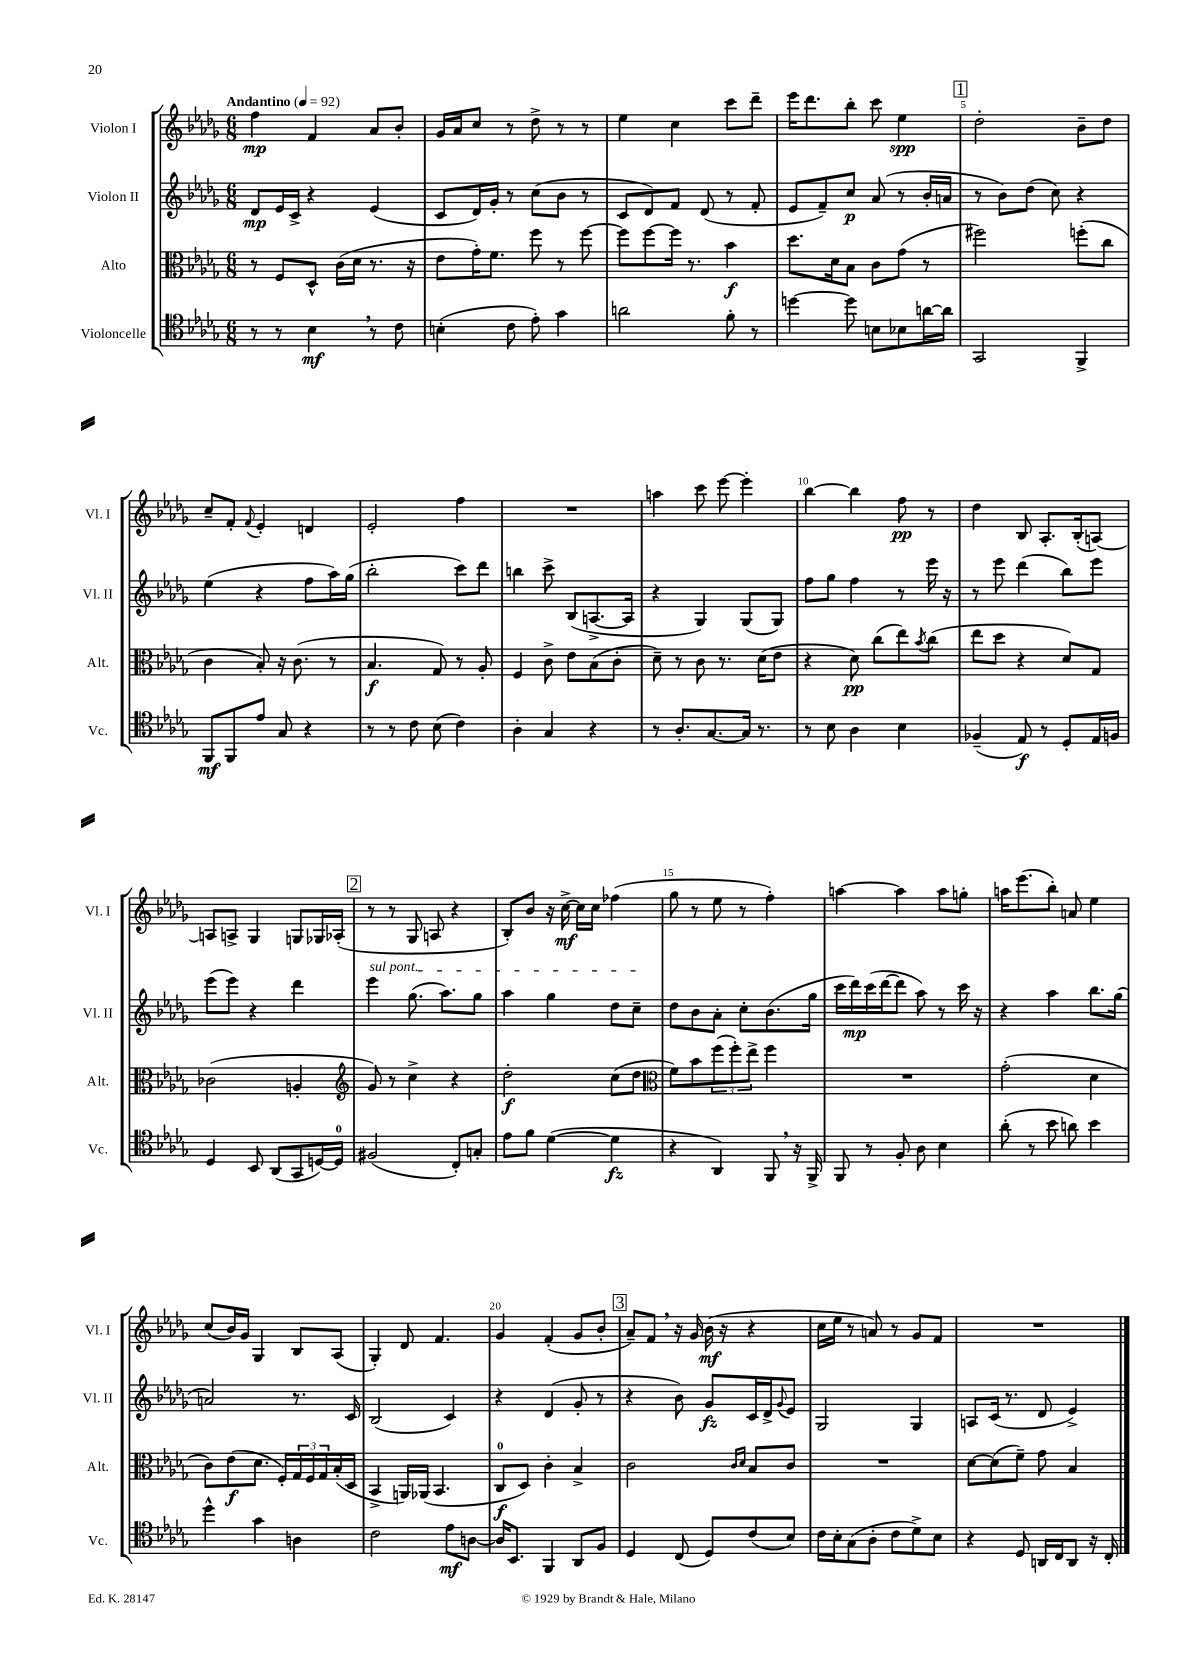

**kern	**kern	**kern	**kern
*staff4	*staff3	*staff2	*staff1
*clefC4	*clefC3	*clefG2	*clefG2
*k[b-e-a-d-g-]	*k[b-e-a-d-g-]	*k[b-e-a-d-g-]	*k[b-e-a-d-g-]
*M6/8	*M6/8	*M6/8	*M6/8
*MM92	*MM92	*MM92	*MM92
8r	8r	8d-	4ff
8r	8F	16e-	.
.	.	16c^	.
4B-	8D-^^	4r	4f
.	(16c	.	.
.	16d-	.	.
8r	8.r	(4e-	8a-
8c	.	.	8b-'
.	16r	.	.
=	=	=	=
(4B'	8e-	8c	16g-
.	.	.	16a-
.	16g-')	16d-)	8cc
.	8.f	16g-'	.
8c	.	8r	8r
8e-')	8ff	(8cc	8dd-^
4g-	8r	8b-	8r
.	[8ff	8r	8r
=	=	=	=
2a	8ff]	8c	4ee-
.	[8ff	8d-)	.
.	16ff]	8f	4cc
.	8.r	.	.
.	.	(8d-	.
8f'	4b-	8r	8ccc
8r	.	8f'	8ddd-~
=	=	=	=
[4dd	8.dd-	8e-	16eee-
.	.	.	8.ddd-
.	.	8f~)	.
.	16d-	.	.
8dd]	8B-	8cc	8bb-'
8B	8c	(8a-	8ccc
8B-	(8g-	8r	4ee-
[16a	8r	16b-'	.
16a]	.	16a	.
=	=	=	=
2GG-	2ff#)	8r	2dd-'
.	.	8b-)	.
.	.	(8dd-	.
.	.	8cc)	.
4FF^	(8ff'	4r	8b-~
.	8cc	.	8dd-
=	=	=	=
8FF	4c	(4ee-	8cc~
8FF	.	.	8f'
.	.	.	8qqf
8e-	8B-')	4r	4e-'
8G-	16r	.	.
.	(8.c	.	.
4r	.	8ff	4d
.	8r	16aa-)	.
.	.	(16gg-	.
=	=	=	=
8r	4.B-	2bb-'	2e-'
8r	.	.	.
8c	.	.	.
(8B-	8G-)	.	.
4c)	8r	8ccc)	4ff
.	8A-'	8ddd-	.
=	=	=	=
4A-'	4F	4bb	2.r
4G-	8c^	8ccc^	.
.	8e-	(8B-	.
4r	(8B-	[8.A^	.
.	8c'	.	.
.	.	16A]	.
=	=	=	=
8r	8d-~)	4r	4aa
8.A-'	8r	.	.
.	8c	4G-)	8ccc
[8.G-	.	.	.
.	8.r	.	[8eee-
16G-]	.	(8G-	4eee-']
8.r	(16d-	.	.
.	8e-	8G-)	.
=	=	=	=
8r	4r	8ff	[4bb-
8B-	.	8gg-	.
4A-	8d-)	4ff	4bb-]
.	(8cc	.	.
4B-	8ee-)	8r	8ff
.	8qb-	.	.
.	(8cc	16eee-	8r
.	.	16r	.
=	=	=	=
(4F-~	8ee-	8r	4dd-
.	8dd-	8eee-	.
8E-)	4r	(4ddd-	8B-
8r	.	.	8.A-'
8D-'	8d-)	8bb-)	.
.	.	.	(16B-'
16E-	8G-	8eee-	[8A)
16F	.	.	.
=	=	=	=
4D-	(2c-	(8eee-	8A]
.	.	8eee-)	8A^
8BB-	.	4r	4G-
(8AA-	.	.	.
8GG-	4A'	4ddd-	8G
[16D)	.	.	16G-
16D]	.	.	(16A-'
=	=	=	=
*	*clefG2	*	*
(2F#	8g-)	4eee-	8r
.	8r	.	8r
.	4cc^	(8.gg-	8G-
.	.	.	8A
.	.	8.aa-)	.
8C')	4r	.	4r
8G'	.	8gg-	.
=	=	=	=
8e-	2dd-'	4aa-	8B-')
8f	.	.	8b-
([4d-	.	4gg-	16r
.	.	.	[16cc^
.	.	.	16cc]
.	.	.	16cc
4d-]	(8cc	8dd-	(4ff-
.	8dd-	8cc~	.
=	=	=	=
*	*clefC3	*	*
4r	8f)	8dd-	8gg-
.	8b-	8b-	8r
4AA-)	(12ff	8a-'	8ee-
.	12ff')	.	.
.	.	8cc'	8r
.	12ee-^	.	.
8FF	4ff	(8.b-	4ff')
16r	.	.	.
16FF^	.	16gg-	.
=	=	=	=
8FF	2.r	16ccc	[4aa
.	.	16ddd-)	.
8r	.	(16ccc	.
.	.	[16ddd-	.
8F'	.	8ddd-]	4aa]
8A-	.	8aa-)	.
4B-	.	8r	8aa
.	.	16ccc	8gg'
.	.	16r	.
=	=	=	=
(8a-'	(2g-'	4r	16aa
.	.	.	(8.eee-
8r	.	.	.
8b-	.	4aa-	8bb-')
8a)	.	.	8a
4b-	4d-	8.bb-	4ee-
.	.	(16gg-	.
=	=	=	=
4dd-^^	8c)	2a)	(8cc
.	(8e-	.	16b-)
.	.	.	16g-
4g-	8.d-	.	4G-
.	16F')	.	.
4A	24G-	8.r	8B-
.	24F	.	.
.	24G-	.	.
.	(16B-'	.	(8A-
.	16D-	16c	.
=	=	=	=
2c	4BB-^	(2B-	4G-')
.	16AA)	.	8d-
.	(16AA-	.	.
.	4.BB-	.	4.f
8e-	.	4c)	.
[8A	.	.	.
=	=	=	=
16A]	8C	4r	4g-
8.BB-	.	.	.
.	8D-)	.	.
4FF	4c'	(4d-	(4f'
8AA-	4B-^	8g-'	8g-
8F	.	8r	8b-'
=	=	=	=
4D-	2c	4r	8a-~)
.	.	.	8f
(8C	.	8b-)	16r
.	.	.	16g-
8D-)	.	8g-	(16b-
.	.	.	16r
.	16qqc	.	.
.	16qqd-	.	.
(8c	8B-	16c	4r
.	.	16d-^	.
.	.	8qqg-	.
8B-)	8c	8e-	.
=	=	=	=
16c	2.r	2G-	16cc
16B-'	.	.	16ee-
(8G-	.	.	8r
8A-'	.	.	8a)
8c	.	.	8r
8d-^)	.	4G-	8g-
8B-	.	.	8f
=	=	=	=
4r	[8d-	8A	2.r
.	(8d-]	(16c	.
.	.	8.r	.
8D-	8f~)	.	.
16AA	8g-	8d-	.
16C	.	.	.
8AA	4B-	4e-^)	.
16r	.	.	.
16C'	.	.	.
==	==	==	==
*-	*-	*-	*-
